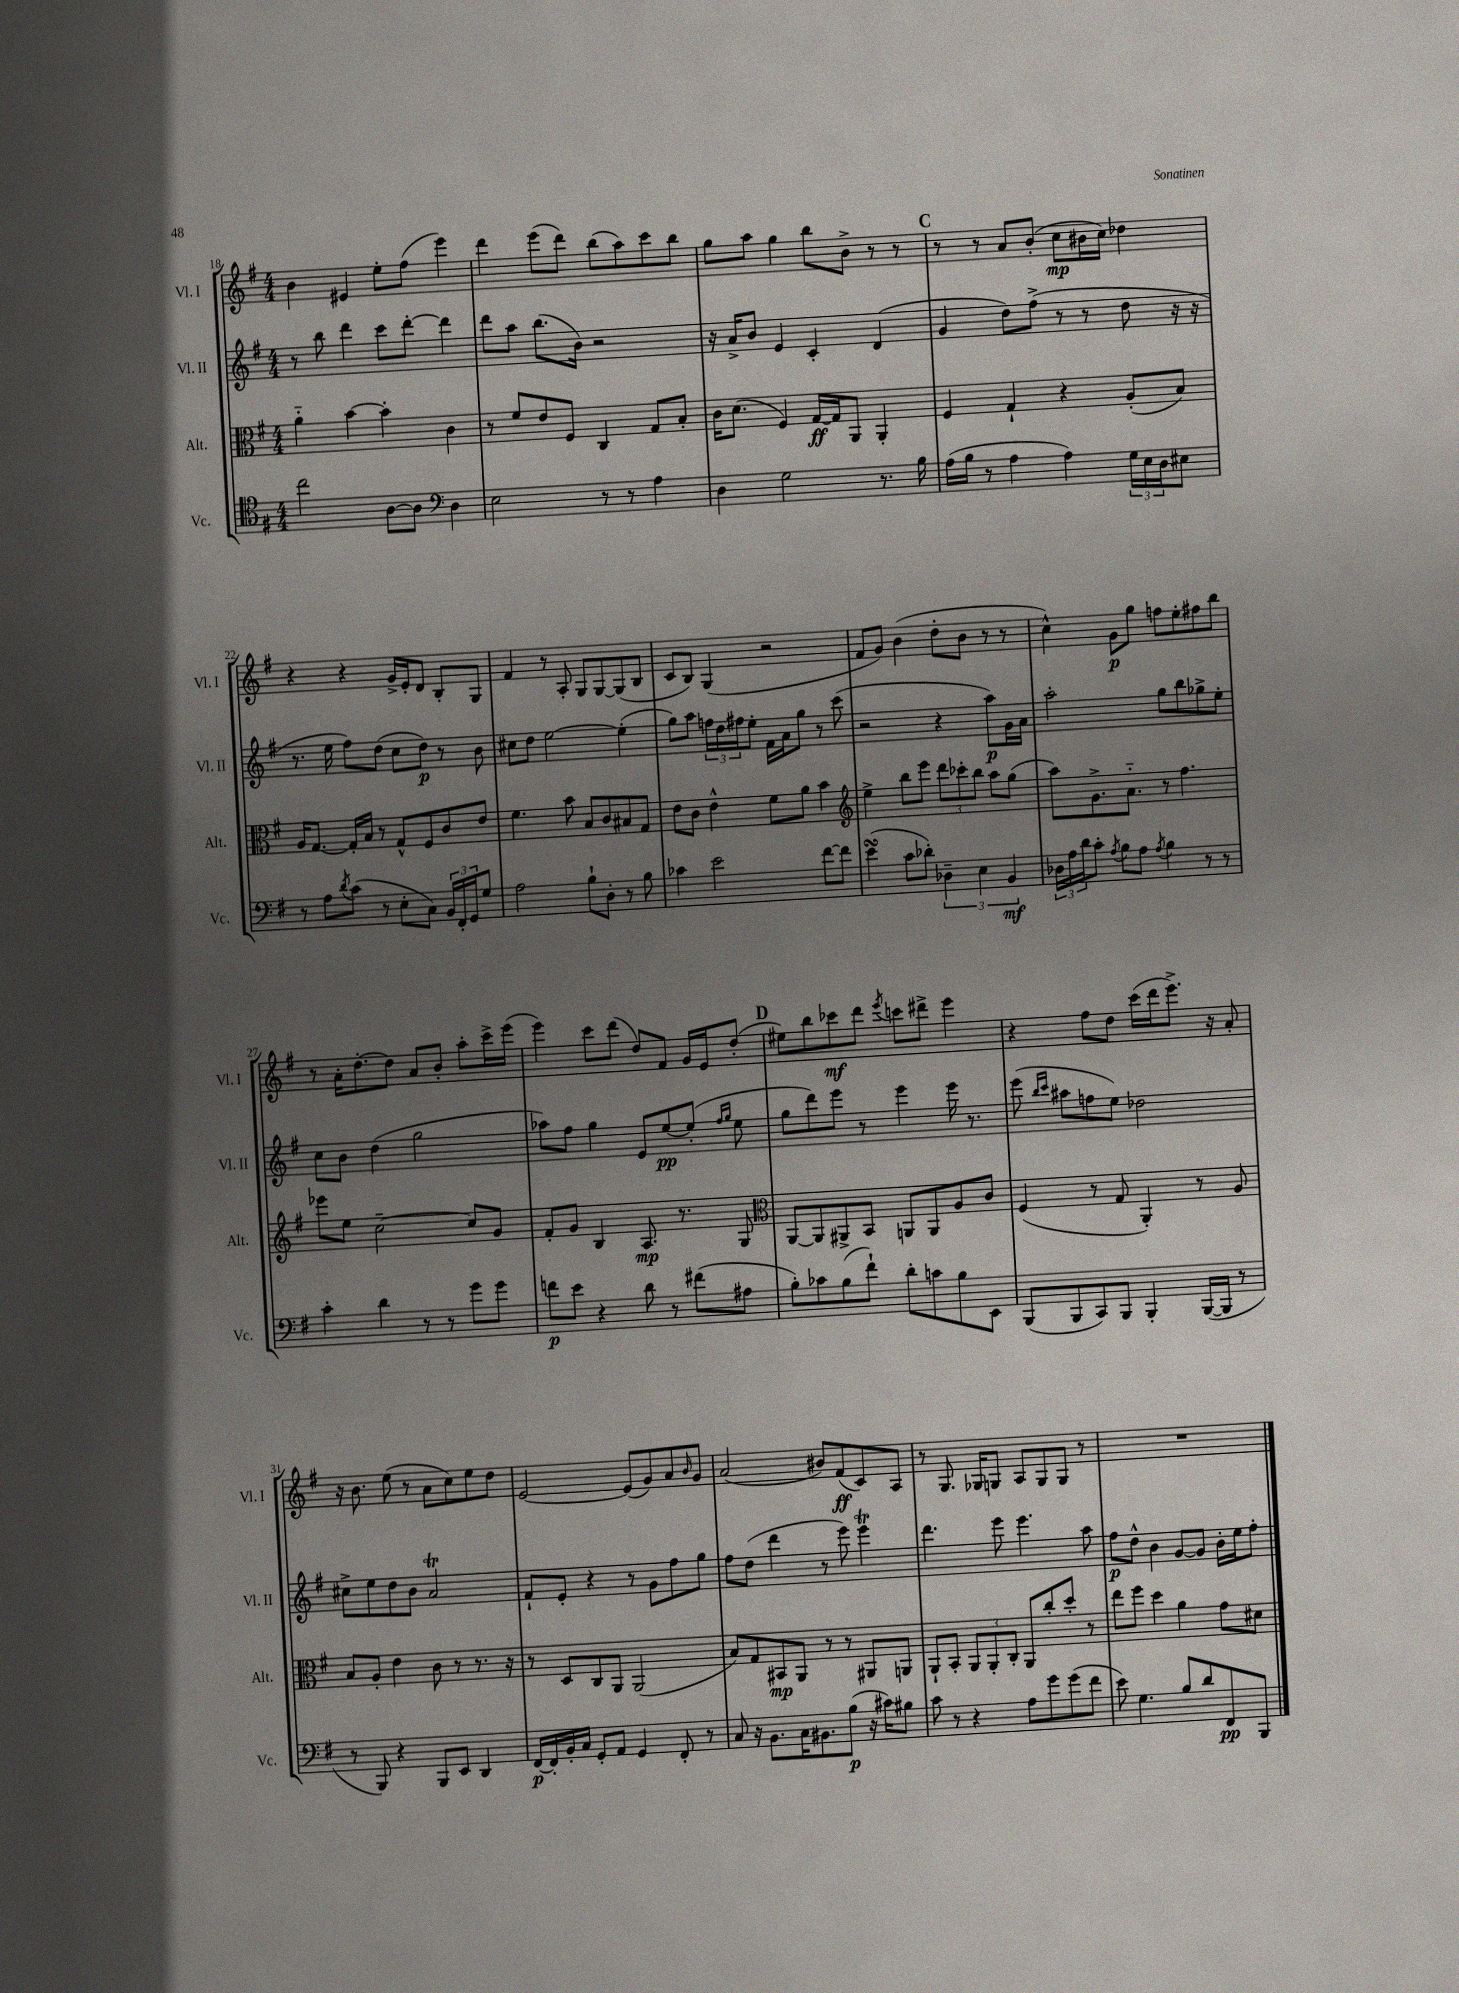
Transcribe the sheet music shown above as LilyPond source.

<<
\new StaffGroup <<
\new Staff = "s0" \with { instrumentName = "Vl. I" shortInstrumentName = "Vl. I" } {
    \clef treble \key g \major \numericTimeSignature \time 4/4
    b'4 eis'4 e''8-. fis''8( e'''4) |
    d'''4 e'''8( d'''8) b''8( a''8) c'''8 b''8 |
    g''8 a''8 g''4 b''8 b'8-> r8 r8 |
    \mark \markup { \bold "C" } r8 r8 a'8 b'8-.( c''8\mp bis'16 c''16) des''4 |
    r4 r4 g'16-> e'16-. d'8 b8-. g8 |
    fis'4 r8 a8-. g8 g8~ g8( b8 |
    c'8 b8) g4( r2 |
    fis'8 g'8) b'4( d''8-. b'8 r8 r8 |
    c''4-^) g'8\p g''8 f''8 e''8-. fis''8 b''8 |
    r8 a'16-. d''8.~-. d''8 a'8 b'8-. a''8-. c'''16-> e'''16( |
    e'''4) c'''8 d'''8( d''8) fis'8 g'16 e'16 d''8-.( |
    \mark \markup { \bold "D" } eis''8) b''8 ces'''8\mf d'''8 \acciaccatura { e'''8 } c'''8 dis'''8-> e'''4 |
    r4 fis''8 d''8 c'''16( d'''16 e'''8.->) r16 a'8-. |
    r16 b'8. e''8( r8 a'8 c''8) e''8 d''8 |
    e'2~ e'8( g'8) a'8 \grace { b'16 } g'8 |
    a'2( bis'8) fis'8\ff( c'8) a8 |
    r8 g8. ges16 g8 a8 g8 g8 r8 |
    R1 \bar "|." |
}
\new Staff = "s1" \with { instrumentName = "Vl. II" shortInstrumentName = "Vl. II" } {
    \clef treble \key g \major \numericTimeSignature \time 4/4
    r8 b''8 d'''4 c'''8 d'''8~-. d'''4 |
    d'''8 a''8 b''8.( b'16) r2 |
    r16 a'16-> b'8 e'4 c'4-. d'4( |
    \mark \markup { \bold "C" } g'4 d''8) fis''8->( r8 r8 d''8 r16 r16 |
    r8. e''16 fis''8) d''8( c''8 d''8\p) r8 b'8 |
    cis''8 d''8 e''2~ e''4-.( |
    g''8) a''8 \tuplet 3/2 { f''16 d''16 fis''16 } e''8-. fis'16 a'16 g''8 r8 c'''8( |
    r2 r4 a''8\p) g'16 a'16 |
    a''2-. g''8 b''8 ges''8-> e''8-. |
    c''8 b'8 d''4( g''2 |
    aes''8) fis''8 g''4 e'8 e''8~\pp e''8-.( \grace { fis''16 g''16 } e''8 |
    \mark \markup { \bold "D" } g''8 d'''8) e'''8 r8 e'''4 e'''16 r8. |
    e'''8( \grace { b''16 c'''16 } ais''8 f''8 e''8) des''2 |
    cis''8-> e''8 d''8 b'8 a'2\trill |
    fis'8-! e'8-. r4 r8 g'8 fis''8 g''8 |
    fis''8 d''8( d'''4 r8 e'''8) e'''4\trill |
    d'''4. e'''8 e'''4. a''8 |
    fis''8\p d''8-^ b'4 g'8~ g'8 b'16-. e''16 fis''8-. \bar "|." |
}
\new Staff = "s2" \with { instrumentName = "Alt." shortInstrumentName = "Alt." } {
    \clef alto \key g \major \numericTimeSignature \time 4/4
    a'4-_ b'4~ b'4-. c'4 |
    r8 fis'8 e'8 fis8 c4 g8 b8-. |
    c'16 d'8.( fis4) g16~\ff g16 a,8 a,4-. |
    \mark \markup { \bold "C" } fis4 g4-! r4 a8-.( b8) |
    a16 g8.~ g16-. b16 r8 g8-^ fis8 c'8 e'8 |
    fis'4. b'8 b8 c'8 bis8 g8 |
    e'8 c'8 e'4-^ fis'8 a'8 b'4 |
    \clef treble e''4-> b''8 e'''8 \tuplet 3/2 { d'''8 ces'''8-. b''8 } a''8 g''8( |
    a''8) g'8.-> a'8.-_ r8 fis''4. |
    ees'''8 e''8 c''2~-- c''8 g'8 |
    fis'8-. g'8 b4 a8.\mp r8. g8 |
    \mark \markup { \bold "D" } \clef alto a,8~ a,8 ais,8-> b,8 a,8 a,8 a8 c'8 |
    fis4( r8 g8 a,4-.) r8 a8 |
    b8 a8-. e'4 c'8 r8 r8. r16 |
    r8 d8 c8 a,8 a,2( |
    b8) g8 bis,8\mp a,8 r8 r8 ais,8 a,8 |
    a,8-! b,8-. \tuplet 3/2 { a,8 a,8-. c8-. } a,8 c''8-. d''8-. r8 |
    e''8 fis''8 d''4 a'4 g'8 dis'8 \bar "|." |
}
\new Staff = "s3" \with { instrumentName = "Vc." shortInstrumentName = "Vc." } {
    \clef tenor \key g \major \numericTimeSignature \time 4/4
    c''2 a8~ a8 \clef bass d4 |
    e2 r8 r8 a4 |
    d4 g2 r8. b16 |
    \mark \markup { \bold "C" } a16( b16 r8 a4 a4) \tuplet 3/2 { g16 e16 d16 } eis8 |
    r8 a8 \acciaccatura { d'8 } c'8( r8 e8-. c8) \tuplet 3/2 { b,16 fis,16-. g,16 } g8 |
    a2 b8-! d8-. r8 b8 |
    ces'4 e'2 fis'8~ fis'8 |
    e'4\turn( c'8 des'8-.) \tuplet 3/2 { des4-- e4 b,4\mf } |
    \tuplet 3/2 { des16 a16 d'16 } c'8-. \acciaccatura { a8 } b8 a8 \acciaccatura { a8 } b4 r8 r8 |
    c'4-. d'4 r8 r8 g'8 g'8 |
    f'8\p e'8 r4 d'8 r8 fis'8( ais8 |
    \mark \markup { \bold "D" } b8-.) ces'8 b8( fis'8-!) d'8-. c'8 b8 e,8 |
    b,,8( b,,8 c,8) b,,8 b,,4-. b,,16~( b,,16 r8 |
    r8 b,,8) r4 b,,8 e,8 d,4 |
    fis,16~\p fis,16-. b,16-. c16 g,8-. a,8 g,4 fis,8-. r8 |
    c8 r16 b,8. c16 bis,8. b8\p( r16 cis'16) bis8 |
    c'8 r8 r4 a8 g'8 g'8( fis'8 |
    e'8) g4. b8 d'8 fis,8\pp b,,8 \bar "|." |
}
>>
>>
\layout { \context { \Score currentBarNumber = #18 } }
